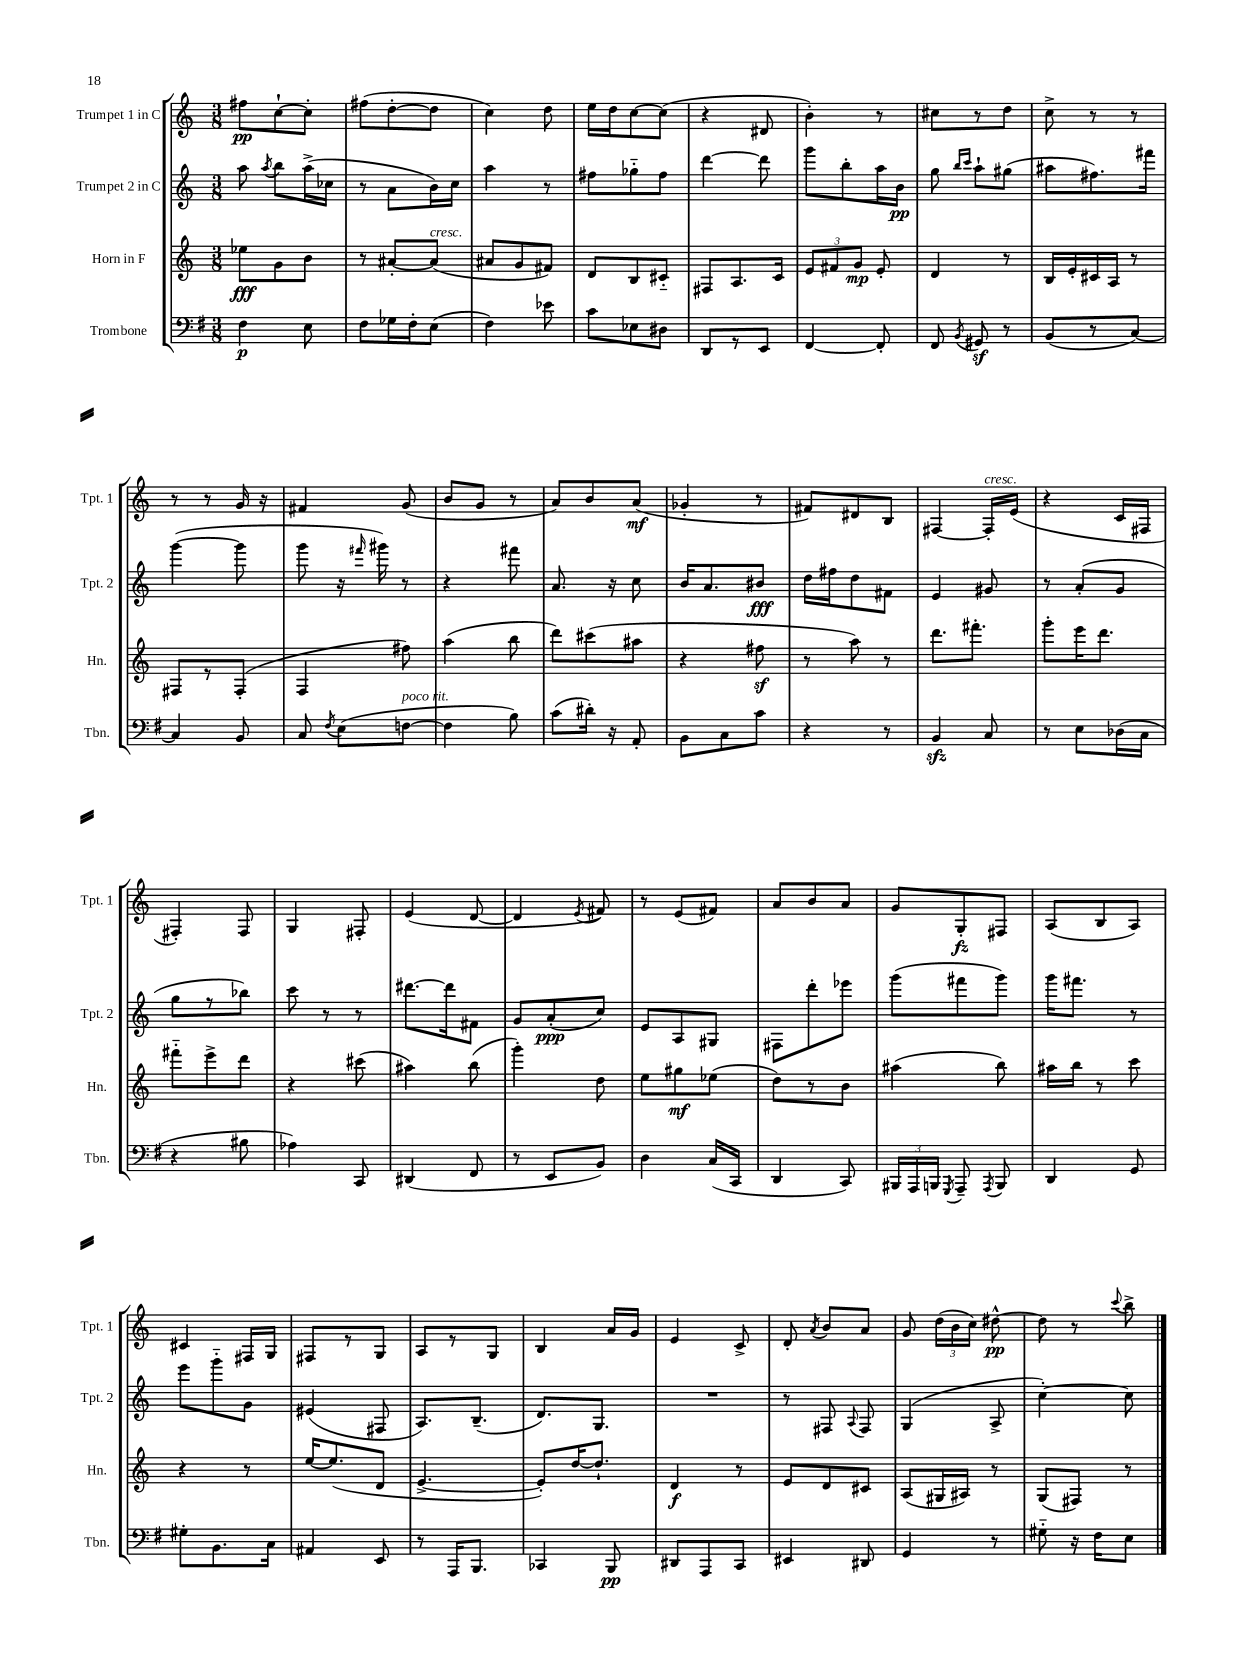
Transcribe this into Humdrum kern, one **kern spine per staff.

**kern	**kern	**kern	**kern
*staff4	*staff3	*staff2	*staff1
*clefF4	*clefG2	*clefG2	*clefG2
*k[f#]	*k[]	*k[]	*k[]
*M3/8	*M3/8	*M3/8	*M3/8
4F#	8ee-	8aa	8ff#
.	.	8qaa	.
.	8g	8bb	[8cc`
8E	8b	(16aa^	8cc']
.	.	16cc-	.
=	=	=	=
8F#	8r	8r	(8ff#
16G-	[8a#'	8a	[8dd'
16F#'	.	.	.
(8E	(8a#]	16b)	8dd]
.	.	16cc	.
=	=	=	=
4F#)	8a#	4aa	4cc)
.	8g	.	.
8e-	8f#)	8r	8dd
=	=	=	=
8c	8d	8ff#	16ee
.	.	.	16dd
8E-	8B	8gg-'~	[8cc
8D#	8c#'~	8ff#	(8cc]
=	=	=	=
8DD	8F#	[4ddd	4r
8r	8.A	.	.
8EE	.	8ddd]	8d#
.	16c	.	.
=	=	=	=
[4FF#	12e	8ggg	4b')
.	12f#	.	.
.	.	8bb'	.
.	12g	.	.
8FF#']	8e'	16aa	8r
.	.	16b	.
=	=	=	=
8FF#	4d	8gg	8cc#
.	.	16qqbb	.
8qBB	.	16qqccc	.
8GG#	.	8aa`	8r
8r	8r	(8gg#	8dd
=	=	=	=
(8BB	16B	8aa#	8cc^
.	16e'	.	.
8r	16c#	8.ff#)	8r
.	16A	.	.
[8C)	8r	.	8r
.	.	16fff#	.
=	=	=	=
4C]	8F#	([4ggg	8r
.	8r	.	8r
8BB	(8F#'	8ggg]	16g
.	.	.	16r
=	=	=	=
8C	4F	8ggg	4f#
8qF#	.	.	.
(8E	.	16r	.
.	.	16qqfff#	.
.	.	16ggg#)	.
[8F	8ff#)	8r	(8g
=	=	=	=
4F]	(4aa	4r	8b
.	.	.	8g
8B)	8bb	8fff#	8r
=	=	=	=
(8c	8ddd)	8.a	8a)
16d#')	(8ccc#	.	8b
16r	.	16r	.
8AA'	8aa#	8cc	(8a
=	=	=	=
8BB	4r	16b	4g-'
.	.	8.a	.
8C	.	.	.
8c	8ff#	8b#	8r
=	=	=	=
4r	8r	16dd	8f#)
.	.	16ff#	.
.	8aa)	8dd	8d#
8r	8r	8f#	8B
=	=	=	=
4BB	8.ddd	4e	[4F#
.	8.fff#'	.	.
8C	.	8g#	16F#']
.	.	.	(16e
=	=	=	=
8r	8ggg'	8r	4r
8E	16eee	(8a'	.
.	8.ddd	.	.
(16D-	.	8g	16c
16C	.	.	16F#
=	=	=	=
4r	8fff#'~	8gg	4F#')
.	8eee^	8r	.
8B#	8ddd	8bb-)	8F#
=	=	=	=
4A-)	4r	8ccc	4G
.	.	8r	.
8CC	(8ccc#	8r	8F#'
=	=	=	=
(4DD#	4aa#)	[8.ddd#	(4e
.	.	16ddd#]	.
8FF#	(8bb	8f#	[8d
=	=	=	=
8r	4ggg')	8g	4d]
8EE	.	(8a'	.
.	.	.	8qe
8BB)	8dd	8cc)	8f#)
=	=	=	=
4D	8ee	8e	8r
.	8gg#	8A	(8e
(16C	(8ee-	8G#	8f#)
16CC	.	.	.
=	=	=	=
4DD	8dd)	8F#	8a
.	8r	8ddd'	8b
8CC)	8b	8eee-	8a
=	=	=	=
24BBB#	(4aa#	(8ggg	8g
24AAA	.	.	.
24BBB	.	.	.
8qGGG	.	.	.
8AAA~	.	8fff#	8G'
8qAAA	.	.	.
8BBB	8bb)	8ggg)	8F#
=	=	=	=
4DD	16aa#	16ggg	(8A
.	16bb	8.fff#	.
.	8r	.	8B
8GG	8ccc	8r	8A)
=	=	=	=
8G#'	4r	8eee	4c#
8.BB	.	8ggg'~	.
.	8r	8g	16F#
16C	.	.	16G
=	=	=	=
4AA#	[16ee	(4e#	8F#
.	(8.ee]	.	.
.	.	.	8r
8EE	8d	8F#	8G
=	=	=	=
8r	[4.e^	8.A)	8A
16AAA	.	.	8r
8.BBB	.	(8.B~	.
.	.	.	8G
=	=	=	=
4CC-	8e'])	8.d)	4B
.	[16dd	.	.
.	8.dd`]	8.G	.
8BBB	.	.	16a
.	.	.	16g
=	=	=	=
8DD#	4d	4.r	4e
8AAA	.	.	.
8CC	8r	.	8c^
=	=	=	=
4EE#	8e	8r	8d'
.	.	.	8qa
.	8d	8F#	8b
.	.	8qqA	.
8DD#	8c#	8F#	8a
=	=	=	=
4GG	(8A	(4G	8g
.	16G#	.	(24dd
.	.	.	24b
.	16A#)	.	.
.	.	.	24cc)
8r	8r	8A^	[8dd#^^
=	=	=	=
8G#'~	(8G	[4cc')	8dd#]
16r	8F#)	.	8r
16F#	.	.	.
.	.	.	8qqccc
8E	8r	8cc]	8bb^
==	==	==	==
*-	*-	*-	*-
